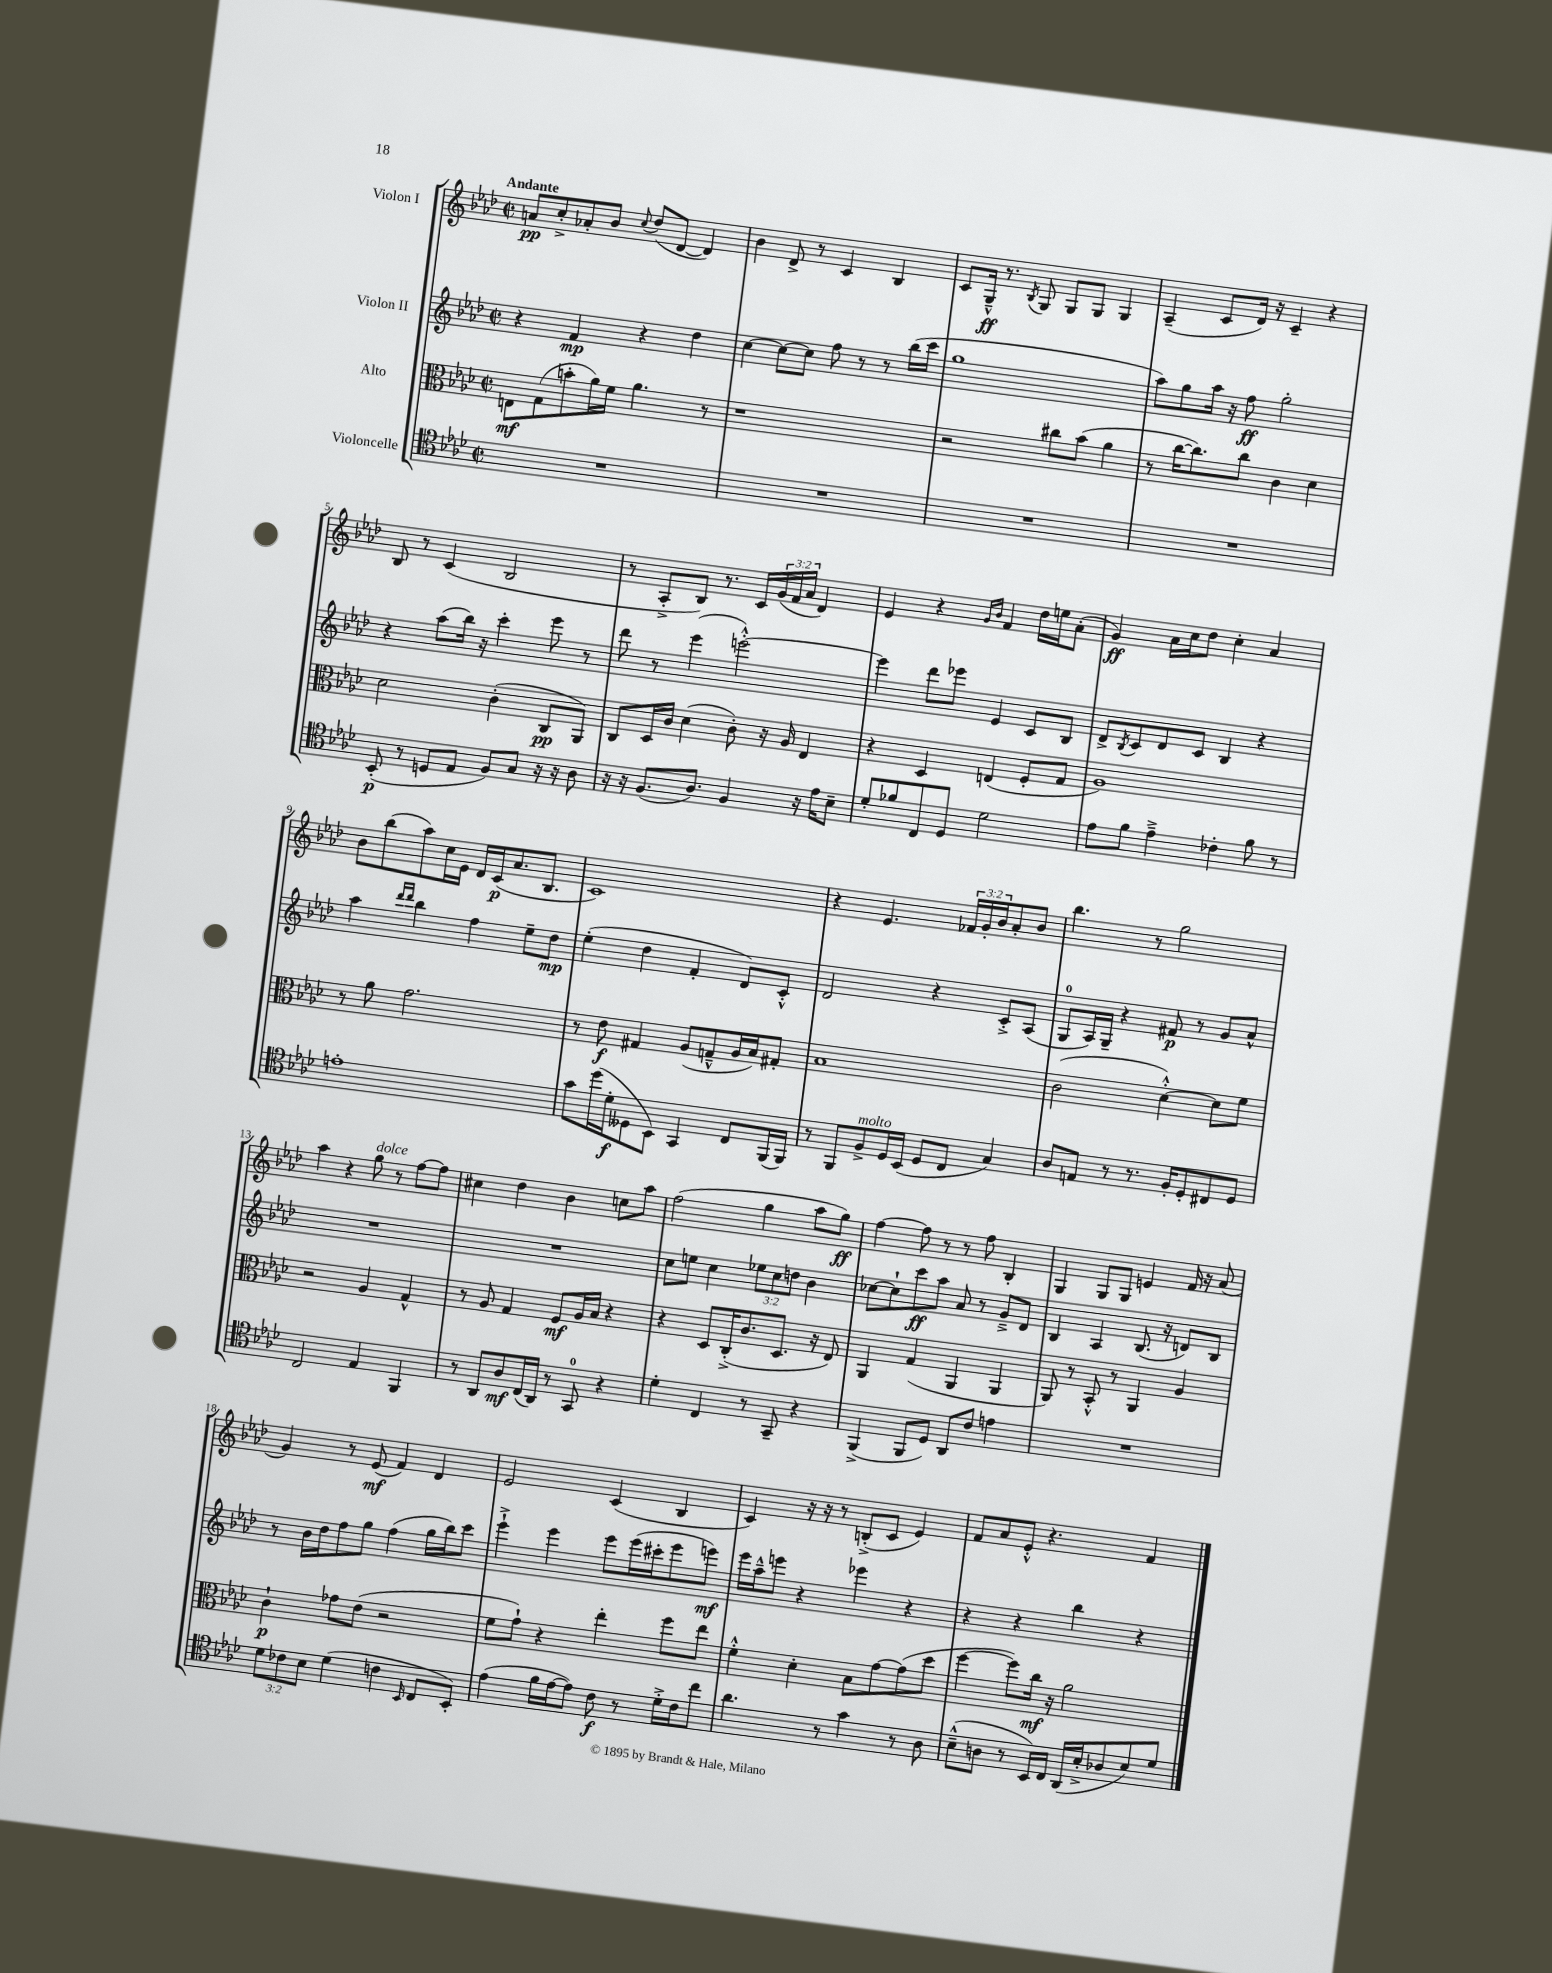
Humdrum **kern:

**kern	**dynam	**kern	**dynam	**kern	**dynam	**kern	**dynam
*part4	*part4	*part3	*part3	*part2	*part2	*part1	*part1
*staff4	*staff4	*staff3	*staff3	*staff2	*staff2	*staff1	*staff1
*I"Violoncelle	*	*I"Alto	*	*I"Violon II	*	*I"Violon I	*
*clefC4	*	*clefC3	*	*clefG2	*	*clefG2	*
*k[b-e-a-d-]	*	*k[b-e-a-d-]	*	*k[b-e-a-d-]	*	*k[b-e-a-d-]	*
*M2/2	*	*M2/2	*	*M2/2	*	*M2/2	*
*met(c|)	*	*met(c|)	*	*met(c|)	*	*met(c|)	*
=1	=1	=1	=1	=1	=1	=1	=1
!	!	!	!	!	!	!LO:TX:a:B:t=Andante	!
1r	.	8En\L	mf	4r	.	8an/L	pp
.	.	(8G\	.	.	.	8cc'^/	.
.	.	8bn'\	.	4f/	mp	8a-X'/	.
.	.	16a-\L)	.	.	.	8b-/J	.
.	.	16f\JJ	.	.	.	.	.
.	.	.	.	.	.	8qqcc/	.
.	.	4.a-\	.	4r	.	(8dd-/L	.
.	.	.	.	.	.	[8d-/J	.
.	.	.	.	4dd-\	.	4d-/])	.
.	.	8r	.	.	.	.	.
=2	=2	=2	=2	=2	=2	=2	=2
1r	.	1r	.	[4cc\	.	4b-\	.
.	.	.	.	8cc\L_	.	8d-^/	.
.	.	.	.	8cc\J]	.	8r	.
.	.	.	.	8ff\	.	4c/	.
.	.	.	.	8r	.	.	.
.	.	.	.	8r	.	4B-/	.
.	.	.	.	(16bb-\LL	.	.	.
.	.	.	.	16ccc\JJ	.	.	.
=3	=3	=3	=3	=3	=3	=3	=3
1r	.	2r	.	1gg	.	8c/L	.
.	.	.	.	.	.	16G~^^/Jk	ff
.	.	.	.	.	.	8.r	.
.	.	.	.	.	.	8qB-/	.
.	.	.	.	.	.	8G/	.
.	.	8cc#X\L	.	.	.	8G/L	.
.	.	(8b-\J	.	.	.	8G/J	.
.	.	4a-\	.	.	.	4G/	.
=4	=4	=4	=4	=4	=4	=4	=4
1r	.	8r	.	8aa-\L)	.	(4A-~/	.
.	.	[16cc\KL	.	8gg\	.	.	.
.	.	8.cc\])	.	.	.	.	.
.	.	.	.	16aa-\Jk	.	8c/L	.
.	.	.	.	16r	.	.	.
.	.	8cc\J	.	8ff\	ff	16d-/Jk)	.
.	.	.	.	.	.	16r	.
.	.	4c\	.	2gg'\	.	4c~/	.
.	.	4d-\	.	.	.	4r	.
!!LO:LB:g=z
=5	=5	=5	=5	=5	=5	=5	=5
(8BB-'/	p	2d-\	.	4r	.	8B-/	.
8r	.	.	.	.	.	8r	.
8Dn/L	.	.	.	(8aa-\L	.	(4c/	.
8E-/J	.	.	.	16bb-\Jk)	.	.	.
.	.	.	.	16r	.	.	.
8F/L)	.	(4c'\	.	4ccc'\	.	2B-/	.
8G/J	.	.	.	.	.	.	.
16r	.	8C/L	pp	8eee-\	.	.	.
16r	.	.	.	.	.	.	.
8A-\	.	8AA-/J)	.	8r	.	.	.
=6	=6	=6	=6	=6	=6	=6	=6
16r	.	8C/L	.	8ddd-\	.	8r	.
16r	.	.	.	.	.	.	.
(8.F/L	.	16D-/L	.	8r	.	8A-'^/L	.
.	.	16c/JJ	.	.	.	.	.
.	.	(4d-\	.	(4eee-\	.	8B-/J)	.
8.A-/J)	.	.	.	.	.	.	.
.	.	.	.	.	.	8.r	.
4F/	.	8c'\)	.	[2eeen'^^\)	.	.	.
.	.	.	.	.	.	16c/LL	.
.	.	16r	.	.	.	(24g/	.
.	.	.	.	.	.	24f/	.
.	.	16A-/	.	.	.	.	.
.	.	.	.	.	.	24a-/JJ	.
16r	.	4E-/	.	.	.	4d-/)	.
16e-\KL	.	.	.	.	.	.	.
8B-~\J	.	.	.	.	.	.	.
=7	=7	=7	=7	=7	=7	=7	=7
8d-'/L	.	4r	.	4eee\]	.	4e-/	.
8f-X/	.	.	.	.	.	.	.
8C/	.	4D-/	.	8ddd-\L	.	4r	.
8D-/J	.	.	.	8eee-X\J	.	.	.
.	.	.	.	.	.	16qqg/LL	.
.	.	.	.	.	.	16qqb-/JJ	.
2d-\	.	(4En/	.	4e-/	.	4f/	.
.	.	8F'/L	.	8c/L	.	16dd-\LL	.
.	.	.	.	.	.	16een\J	.
.	.	8G/J	.	8B-/J	.	(8a-'\J	.
=8	=8	=8	=8	=8	=8	=8	=8
8e-\L	.	1A-)	.	8d-^/L	.	4g/)	ff
.	.	.	.	8qB-/	.	.	.
8f\J	.	.	.	8c/	.	.	.
4e-~^\	.	.	.	8d-/	.	16a-\LL	.
.	.	.	.	.	.	16cc\J	.
.	.	.	.	8c/J	.	8dd-\J	.
4c-X'\	.	.	.	4B-/	.	4cc'\	.
8f\	.	.	.	4r	.	4a-/	.
8r	.	.	.	.	.	.	.
!!LO:LB:g=z
=9	=9	=9	=9	=9	=9	=9	=9
1en'	.	8r	.	4aa-\	.	8b-\L	.
.	.	8a-\	.	.	.	(8bb-\	.
.	.	.	.	16qqddd-/LL	.	.	.
.	.	.	.	16qqddd-/JJ	.	.	.
.	.	2.g\	.	4bb-\	.	8aa-\)	.
.	.	.	.	.	.	16cc\L	.
.	.	.	.	.	.	16e-\JJ	.
.	.	.	.	4ff\	.	16d-/LL	.
.	.	.	.	.	.	(16c/J	p
.	.	.	.	.	.	8.a-/	.
.	.	.	.	8ee-~\L	.	.	.
.	.	.	.	.	.	8.B-/J	.
.	.	.	.	8dd-\J	mp	.	.
=10	=10	=10	=10	=10	=10	=10	=10
8g\L	.	8r	.	(4ee-'\	.	1c)	.
(16dd-\L	.	8e-\	f	.	.	.	.
16d-'\J	f	.	.	.	.	.	.
8D--X\	.	4G#X/	.	4dd-\	.	.	.
8BB-\J)	.	.	.	.	.	.	.
4GG/	.	(8A-/L	.	4f'/	.	.	.
.	.	8Gn~^^/	.	.	.	.	.
8C/L	.	16A-/L	.	8d-/L)	.	.	.
.	.	16B-/J)	.	.	.	.	.
(16FF/L	.	8G#X'/J	.	8c'^^/J	.	.	.
16FF/JJ)	.	.	.	.	.	.	.
=11	=11	=11	=11	=11	=11	=11	=11
8r	.	1B-	.	2d-/	.	4r	.
8FF/L	.	.	.	.	.	.	.
!LO:TX:a:i:t=molto	!	!	!	!	!	!	!
8F^/	.	.	.	.	.	4.e-/	.
16D-/L	.	.	.	.	.	.	.
(16BB-/JJ	.	.	.	.	.	.	.
8D-/L	.	.	.	4r	.	.	.
8C/J	.	.	.	.	.	24f-X/LL	.
.	.	.	.	.	.	24g'/	.
.	.	.	.	.	.	24b-/J	.
4G/)	.	.	.	8c'^/L	.	8a-'/	.
.	.	.	.	(8A-/J	.	8b-/J	.
=12	=12	=12	=12	=12	=12	=12	=12
8A-/L	.	(2c\	.	8G/L	.	4.bb-\	.
8En/J	.	.	.	16A-/L)	.	.	.
.	.	.	.	16G~/JJ	.	.	.
8r	.	.	.	4r	.	.	.
8.r	.	.	.	.	.	8r	.
.	.	[4d-'^^\)	.	8f#X/	p	2gg\	.
16F'/KL	.	.	.	.	.	.	.
8D-'/	.	.	.	8r	.	.	.
8C#X/	.	8d-\L]	.	8g/L	.	.	.
8D-/J	.	8f\J	.	8a-^^/J	.	.	.
!!LO:LB:g=z
=13	=13	=13	=13	=13	=13	=13	=13
2C/	.	2r	.	1r	.	4aa-\	.
.	.	.	.	.	.	4r	.
!	!	!	!	!	!	!LO:TX:a:i:t=dolce	!
4E-/	.	4A-/	.	.	.	8gg\	.
.	.	.	.	.	.	8r	.
4FF/	.	4G^^/	.	.	.	[8ff\L	.
.	.	.	.	.	.	8ff\J]	.
=14	=14	=14	=14	=14	=14	=14	=14
8r	.	8r	.	1r	.	4cc#X\	.
8AA-/L	.	8A-/	.	.	.	.	.
8A-/	mf	4G/	.	.	.	4dd-\	.
(16C/L	.	.	.	.	.	.	.
16AA-/JJ)	.	.	.	.	.	.	.
8r	.	8F/L	mf	.	.	4b-\	.
8GG/	.	16A-/L	.	.	.	.	.
.	.	16B-/JJ	.	.	.	.	.
4r	.	4r	.	.	.	8ccn\L	.
.	.	.	.	.	.	8aa-\J	.
=15	=15	=15	=15	=15	=15	=15	=15
4d-'\	.	4r	.	8cc\L	.	(2ff\	.
.	.	.	.	8een\J	.	.	.
4C/	.	8D-/L	.	4cc\	.	.	.
.	.	(16C'^/K	.	.	.	.	.
.	.	8.c/	.	.	.	.	.
8r	.	.	.	12ee-X\L	.	4gg\	.
.	.	.	.	12cc\	.	.	.
8GG~/	.	8.D-/J	.	.	.	.	.
.	.	.	.	12ddn\J	.	.	.
4r	.	.	.	4b-\	.	8aa-\L	.
.	.	16r	.	.	.	.	.
.	.	8E-/)	.	.	.	8gg\J)	ff
=16	=16	=16	=16	=16	=16	=16	=16
(4FF^/	.	4AA-/	.	[8cc-X\L	.	[4ff\	.
.	.	.	.	8cc-`\]	.	.	.
8FF/L	.	(4G/	.	8ccc\	ff	8ff\]	.
8D-/J)	.	.	.	8aa-\J	.	8r	.
8AA-/L	.	4AA-/	.	8a-/	.	8r	.
8c/J	.	.	.	8r	.	8ff\	.
4en\	.	4AA-/	.	8g~^/L	.	4B-'/	.
.	.	.	.	8d-/J	.	.	.
=17	=17	=17	=17	=17	=17	=17	=17
1r	.	8AA-/)	.	4B-/	.	4G/	.
.	.	8r	.	.	.	.	.
.	.	8BB-'^^/	.	4A-/	.	8G/L	.
.	.	8r	.	.	.	8G/J	.
.	.	4AA-/	.	(8.B-/	.	4en/	.
.	.	.	.	16r	.	.	.
.	.	4A-/	.	8dn/L)	.	16f/	.
.	.	.	.	.	.	16r	.
.	.	.	.	8B-/J	.	(8a-/	.
!!LO:LB:g=z
=18	=18	=18	=18	=18	=18	=18	=18
12d-\L	.	4c`\	p	8r	.	4g/)	.
12c-X\	.	.	.	.	.	.	.
.	.	.	.	16b-\LL	.	.	.
12B-\J	.	.	.	.	.	.	.
.	.	.	.	16dd-\J	.	.	.
(4d-\	.	8g-X\L	.	8ff\	.	8r	.
.	.	(8e-\J	.	8gg\J	.	(8e-/	mf
4cn\	.	2r	.	(4ff\	.	4f/)	.
16qqBB-/	.	.	.	.	.	.	.
8C/L	.	.	.	16gg\LL	.	4d-/	.
.	.	.	.	16bb-\J)	.	.	.
8BB-'/J)	.	.	.	8ccc\J	.	.	.
=19	=19	=19	=19	=19	=19	=19	=19
(4e-\	.	8f\L	.	4eee-`^\	.	2e-/	.
.	.	8g`\J)	.	.	.	.	.
16f\LL	.	4r	.	4eee-\	.	.	.
[16e-\J	.	.	.	.	.	.	.
8e-\J])	.	.	.	.	.	.	.
8c\	f	4ee-'\	.	8eee-\L	.	(4c/	.
8r	.	.	.	(16eee-\L	.	.	.
.	.	.	.	16ccc#X'\J	.	.	.
16d-'^\LL	.	8ff\L	.	8eee-\	.	4B-/	.
16c\J	.	.	.	.	.	.	.
8cc\J	.	8ee-\J	.	8eeen\J)	mf	.	.
=20	=20	=20	=20	=20	=20	=20	=20
4.a-\	.	4f'^^\	.	16eee-\LL	.	4c/)	.
.	.	.	.	16aa-~^^\J	.	.	.
.	.	.	.	8eeen\J	.	.	.
.	.	4d-'\	.	4r	.	16r	.
.	.	.	.	.	.	16r	.
8r	.	.	.	.	.	8r	.
4g\	.	8B-\L	.	4eee-X\	.	(8Bn'^/L	.
.	.	[8g\	.	.	.	8c/J	.
8r	.	(8g\]	.	4r	.	4e-/)	.
8A-\	.	8dd-\J	.	.	.	.	.
=21	=21	=21	=21	=21	=21	=21	=21
(8B-~^^\L	.	[4ff\	.	4r	.	8f/L	.
8An\J	.	.	.	.	.	8a-/	.
8r	.	8ff\L])	.	4r	.	8e-'^^/J	.
16BB-/LL)	.	16cc\Jk	mf	.	.	4.r	.
16C/JJ	.	16r	.	.	.	.	.
(16AA-/LL	.	2a-\	.	4bb-\	.	.	.
16B-'^/J	.	.	.	.	.	.	.
8A-X/	.	.	.	.	.	.	.
8B-/)	.	.	.	4r	.	4f/	.
8d-/J	.	.	.	.	.	.	.
==	==	==	==	==	==	==	==
*-	*-	*-	*-	*-	*-	*-	*-
